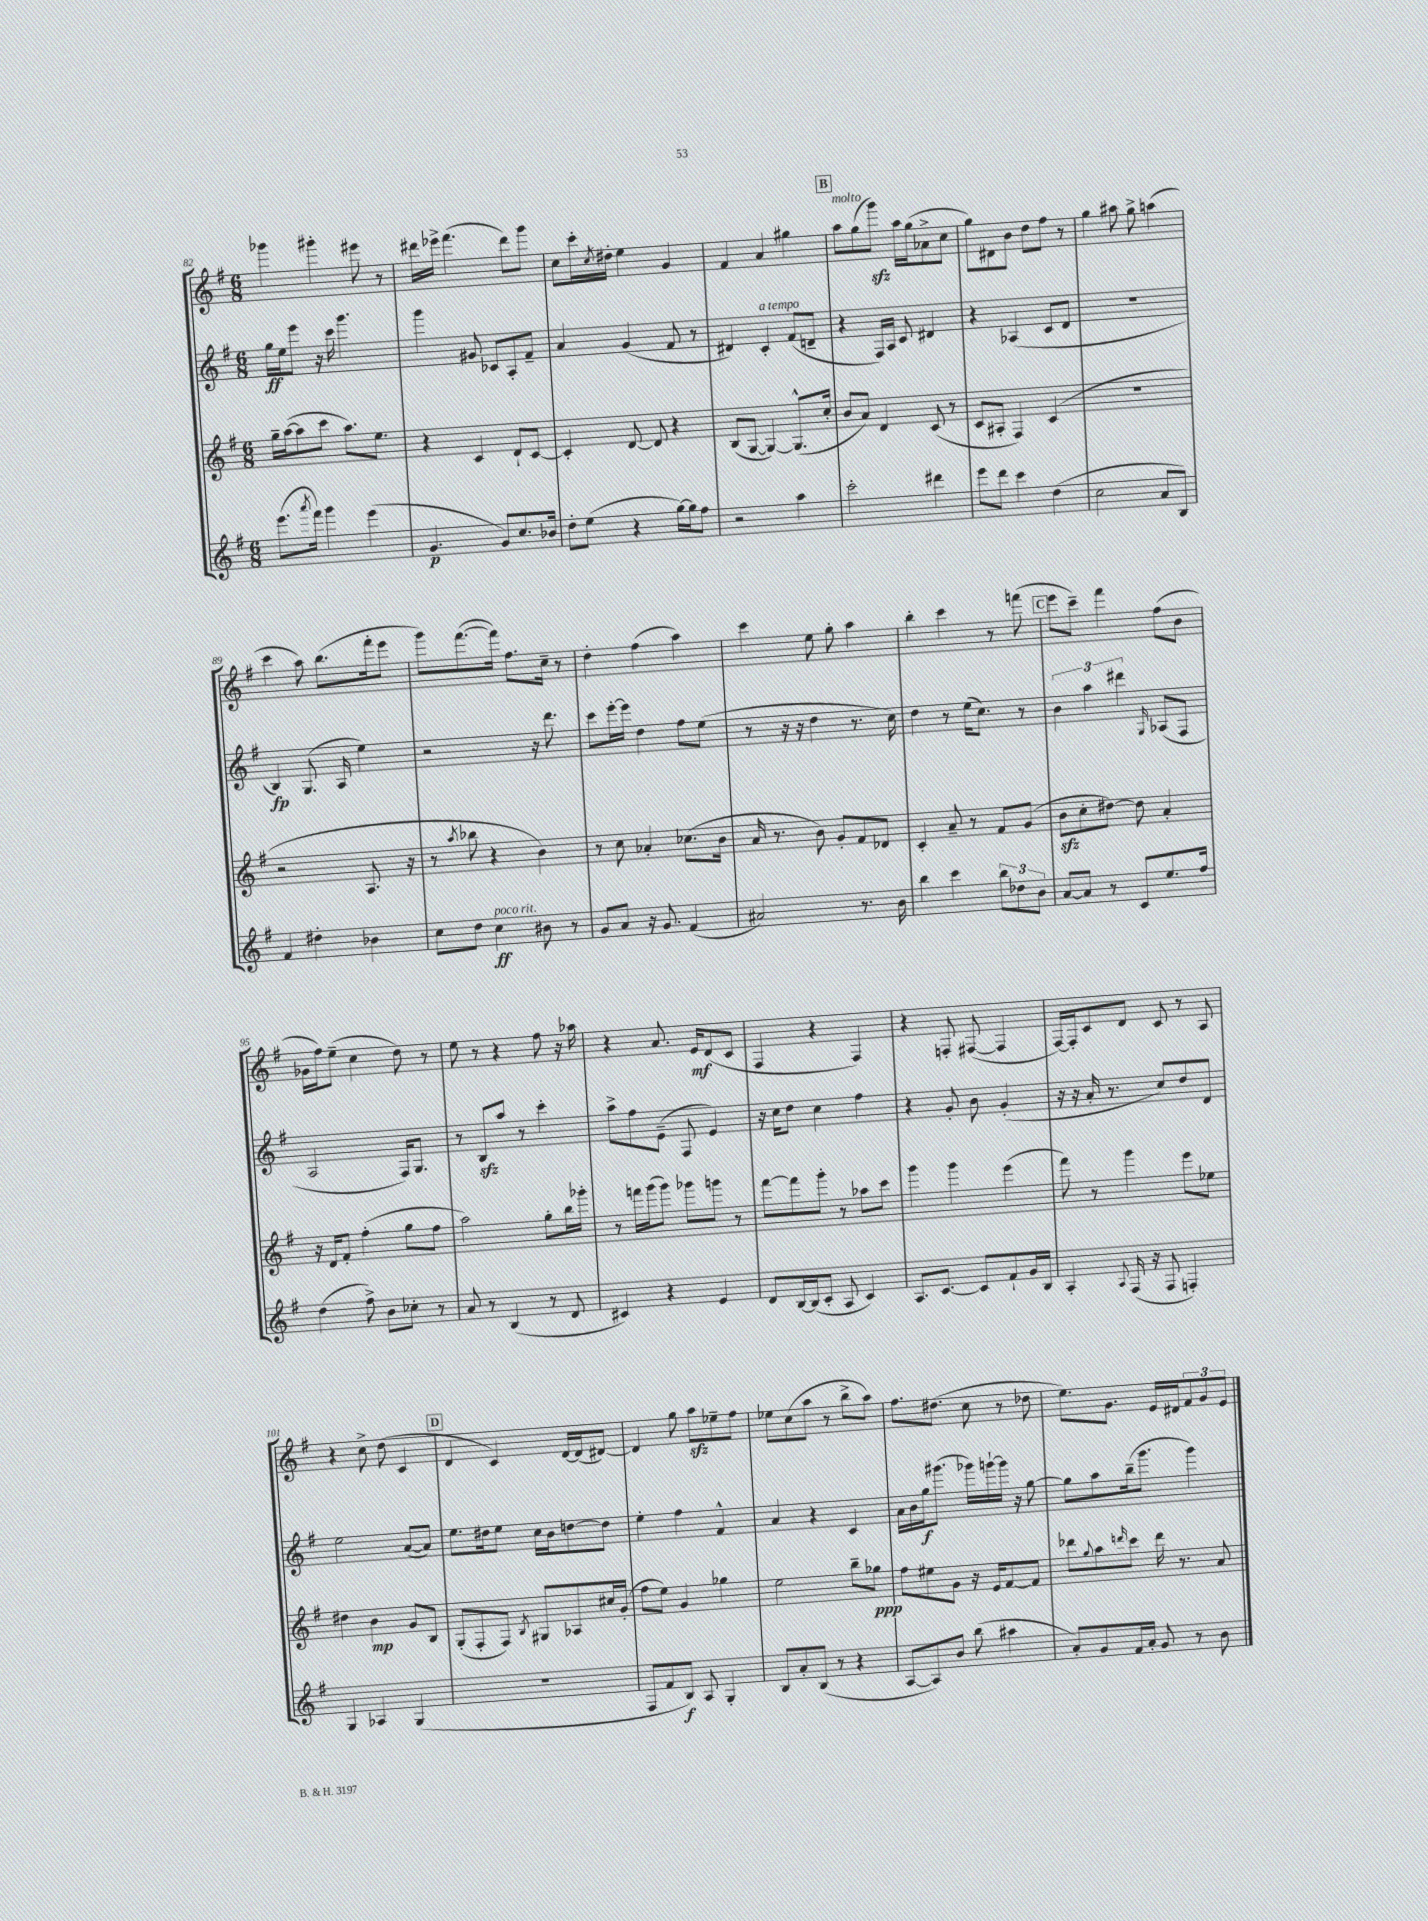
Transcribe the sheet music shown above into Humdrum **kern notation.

**kern	**dynam	**kern	**dynam	**kern	**dynam	**kern	**dynam
*part4	*part4	*part3	*part3	*part2	*part2	*part1	*part1
*staff4	*staff4	*staff3	*staff3	*staff2	*staff2	*staff1	*staff1
*clefG2	*	*clefG2	*	*clefG2	*	*clefG2	*
*k[f#]	*	*k[f#]	*	*k[f#]	*	*k[f#]	*
*M6/8	*	*M6/8	*	*M6/8	*	*M6/8	*
=82	=82	=82	=82	=82	=82	=82	=82
(8.eee\L	.	16gg~\LL	.	16gg\LL	ff	4ggg-X\	.
.	.	([16aa\J	.	16ee\J	.	.	.
.	.	8aa\]	.	8eee\J	.	.	.
8qaaa/	.	.	.	.	.	.	.
16fff#\Jk)	.	.	.	.	.	.	.
4ggg\	.	8ccc\J	.	16r	.	4ggg#X'\	.
.	.	.	.	16ccc\	.	.	.
.	.	8.aa\L)	.	4.ggg\	.	.	.
(4eee\	.	.	.	.	.	8eee#X\	.
.	.	8.ee\J	.	.	.	.	.
.	.	.	.	.	.	8r	.
=83	=83	=83	=83	=83	=83	=83	=83
4.g/	p	4r	.	4ggg\	.	16ddd#X\LL	.
.	.	.	.	.	.	16eee-X^\JJ	.
.	.	.	.	.	.	(4.fff#\	.
.	.	4c/	.	8g#X/	.	.	.
8g/L)	.	.	.	8c-X/L	.	.	.
8.cc/	.	8d`/L	.	8A'/	.	8ddd#\L)	.
.	.	[8c/J	.	8f#~/J	.	8ggg\J	.
16b-X/Jk	.	.	.	.	.	.	.
=84	=84	=84	=84	=84	=84	=84	=84
8dd'\L	.	4c'/]	.	4a/	.	8cc\L	.
(8ee\J	.	.	.	.	.	16ccc'\L	.
.	.	.	.	.	.	8qcc/	.
.	.	.	.	.	.	16dd#X'\JJ	.
4r	.	[8d/	.	(4g/	.	4ee\	.
.	.	8d/]	.	.	.	.	.
[16gg\LL)	.	4r	.	8f#/	.	4g/	.
16gg\J]	.	.	.	.	.	.	.
8ff#\J	.	.	.	8r	.	.	.
=85	=85	=85	=85	=85	=85	=85	=85
2r	.	(8B/L	.	4d#X/)	.	4f#/	.
.	.	[8G/J	.	.	.	.	.
!	!	!	!	!LO:TX:a:i:t=a tempo	!	!	!
.	.	4G/_)	.	4c'/	.	4a/	.
4aa\	.	(8.G^^/L]	.	(8f#/L	.	4gg#X\	.
.	.	.	.	8dn~/J	.	.	.
.	.	16cc'/Jk	.	.	.	.	.
!!LO:REH:place=s1:t=B
=86	=86	=86	=86	=86	=86	=86	=86
!	!	!	!	!	!	!LO:TX:a:i:t=molto	!
2ccc'\	.	8b/L	.	4r	.	8aa\L	.
.	.	8a/J)	.	.	.	(8gg\	.
.	.	4d/	.	16F#/LL)	.	8gggzz\J)	.
.	.	.	.	16A/JJ	.	.	.
.	.	.	.	8c/	.	16aa\LL	.
.	.	.	.	.	.	(16gg\J	.
4ddd#X\	.	(8c/	.	4d#X/	.	8a-X^\	.
.	.	8r	.	.	.	8cc\J	.
=87	=87	=87	=87	=87	=87	=87	=87
8eee\L	.	8c/L	.	4r	.	8gg\L)	.
8ddd\J	.	8A#X'/J	.	.	.	8d#X\	.
4ccc\	.	4F#/)	.	(4A-X/	.	8b\J	.
.	.	.	.	.	.	8dd\L	.
(4dd\	.	(4c/	.	8c/L	.	8ff#\J	.
.	.	.	.	8d/J	.	8r	.
=88	=88	=88	=88	=88	=88	=88	=88
2cc\	.	2.r	.	2.r	.	4gg\	.
.	.	.	.	.	.	8aa#X\	.
.	.	.	.	.	.	8gg^\	.
8a/L	.	.	.	.	.	(4aan\	.
8B/J)	.	.	.	.	.	.	.
!!LO:LB:g=z
=89	=89	=89	=89	=89	=89	=89	=89
4f#/	.	2r	.	4B/)	fp	4ccc\	.
4dd#X'\	.	.	.	(8.G/	.	8aa\)	.
.	.	.	.	.	.	(8.bb\L	.
.	.	.	.	16A/	.	.	.
4b-X\	.	8.A/	.	4ee\)	.	.	.
.	.	.	.	.	.	16fff#'\k	.
.	.	.	.	.	.	8eee\J	.
.	.	16r	.	.	.	.	.
=90	=90	=90	=90	=90	=90	=90	=90
8cc\L	.	8r	.	2r	.	8ggg\L)	.
.	.	8qaa/	.	.	.	.	.
8dd\J	.	8bb-X\	.	.	.	([8.fff#\	.
!LO:TX:a:i:t=poco rit.	!	!	!	!	!	!	!
4cc\	ff	4r	.	.	.	.	.
.	.	.	.	.	.	16fff#\Jk])	.
.	.	.	.	.	.	8.ff#\L	.
8b#X\	.	4b\)	.	16r	.	.	.
.	.	.	.	8.ddd\	.	16cc~\Jk	.
8r	.	.	.	.	.	8r	.
=91	=91	=91	=91	=91	=91	=91	=91
8g/L	.	8r	.	8ccc\L	.	4dd'\	.
8a/J	.	8cc\	.	[16eee'\L	.	.	.
.	.	.	.	16eee\JJ]	.	.	.
16r	.	4a-X'/	.	4dd\	.	(4ff#\	.
8.g/	.	.	.	.	.	.	.
(4f#/	.	(8.cc-X\L	.	8ff#\L	.	4aa\)	.
.	.	.	.	(8ee\J	.	.	.
.	.	16b\Jk	.	.	.	.	.
=92	=92	=92	=92	=92	=92	=92	=92
2a#X/)	.	16a/	.	8r	.	4ccc\	.
.	.	8.r	.	.	.	.	.
.	.	.	.	16r	.	.	.
.	.	.	.	16r	.	.	.
.	.	8b\)	.	4dd\	.	8ee\	.
.	.	8g'/L	.	.	.	8gg'\	.
8.r	.	8f#/	.	8.r	.	4aa\	.
.	.	8d-X/J	.	.	.	.	.
16b\	.	.	.	16cc\)	.	.	.
=93	=93	=93	=93	=93	=93	=93	=93
4bb\	.	4c'/	.	4dd\	.	4bb'\	.
4ccc\	.	8a~/	.	8r	.	4ccc\	.
.	.	8r	.	(16ee\KL	.	.	.
.	.	.	.	8.cc\J)	.	.	.
12bb\L	.	8f#/L	.	.	.	8r	.
12dd-X\	.	.	.	.	.	.	.
.	.	(8g/J	.	8r	.	(8fffn\	.
12b\J	.	.	.	.	.	.	.
!!LO:REH:place=s1:t=C
=94	=94	=94	=94	=94	=94	=94	=94
[8a/L	.	8bzz\L	.	6b\	.	8eee\L	.
8a/J]	.	8cc'\	.	.	.	8ccc~\J)	.
.	.	.	.	6aa\	.	.	.
8r	.	[8dd#X\J)	.	.	.	4fff#\	.
.	.	.	.	6ddd#X\	.	.	.
8c/L	.	8dd#\]	.	.	.	.	.
.	.	.	.	16qqG/	.	.	.
8.ee/	.	4a'/	.	(8A-X/L	.	(8ff#\L	.
.	.	.	.	8F#/J	.	8b\J	.
16ff#/Jk	.	.	.	.	.	.	.
!!LO:LB:g=z
=95	=95	=95	=95	=95	=95	=95	=95
(4dd\	.	16r	.	2A/	.	16g-X\LL	.
.	.	16d/KL	.	.	.	16ff#\J)	.
.	.	8f#'/J	.	.	.	(8ee~\J	.
8ff#^\)	.	(4ff#'\	.	.	.	4cc\	.
8b\L	.	.	.	.	.	.	.
8cc-X'\J	.	8gg\L	.	16F#/KL)	.	8dd\)	.
.	.	.	.	8.G/J	.	.	.
8r	.	8ff#\J	.	.	.	8r	.
=96	=96	=96	=96	=96	=96	=96	=96
8a/	.	2aa\)	.	8r	.	8ee\	.
8r	.	.	.	8Bzz/L	.	8r	.
(4B/	.	.	.	8aa/J	.	4r	.
.	.	.	.	8r	.	.	.
8r	.	8gg'\L	.	4ccc'\	.	8ff#\	.
8d/	.	16bb\L	.	.	.	16r	.
.	.	16ggg-X'\JJ	.	.	.	16aa-X\	.
=97	=97	=97	=97	=97	=97	=97	=97
4c#X/)	.	8r	.	8aa^\L	.	4r	.
.	.	16fffn\LL	.	8ff#\	.	.	.
.	.	(16ggg\J	.	.	.	.	.
4r	.	8ggg\J)	.	(8e~\J	.	8.a/	.
.	.	8ggg-X\L	.	8F#/	.	.	.
.	.	.	.	.	.	16e/KL	mf
4e/	.	8gggn\J	.	4e/)	.	(8d/	.
.	.	8r	.	.	.	8c/J	.
=98	=98	=98	=98	=98	=98	=98	=98
8d/L	.	[8fff#\L	.	16r	.	4F#/	.
.	.	.	.	16cc\KL	.	.	.
[16B/L	.	8fff#\]	.	8dd\J	.	.	.
(16B/J]	.	.	.	.	.	.	.
8c'/J	.	8ggg'\J	.	4cc\	.	4r	.
8A/	.	8r	.	.	.	.	.
4c/)	.	8aa-X\L	.	4ff#\	.	4F#/)	.
.	.	8ccc\J	.	.	.	.	.
=99	=99	=99	=99	=99	=99	=99	=99
8.A/L	.	4ggg\	.	4r	.	4r	.
[8.c/J	.	.	.	.	.	.	.
.	.	4ggg\	.	8g'/	.	8Fn'/	.
8c/L]	.	.	.	8b\	.	([8F#X/	.
8f#`/	.	(4eee\	.	(4g'/	.	4F#/]	.
16g/L	.	.	.	.	.	.	.
16B/JJ	.	.	.	.	.	.	.
=100	=100	=100	=100	=100	=100	=100	=100
4A'/	.	8fff#\)	.	16r	.	[16F#/LL)	.
.	.	.	.	16r	.	16F#'/J]	.
.	.	8r	.	16a'/	.	8c/	.
.	.	.	.	8.r	.	.	.
8qqA/	.	.	.	.	.	.	.
(16F#/	.	4ggg\	.	.	.	8d/J	.
16r	.	.	.	.	.	.	.
8F#/	.	.	.	8cc/L)	.	8c/	.
4Fn'/)	.	8eee\L	.	8dd/	.	8r	.
.	.	8ee-X\J	.	8d/J	.	8A/	.
!!LO:LB:g=z
=101	=101	=101	=101	=101	=101	=101	=101
4G/	.	4dd#X\	.	2ee\	.	4r	.
4A-X/	.	4b\	mp	.	.	8cc^\	.
.	.	.	.	.	.	(8dd\	.
(4G/	.	8g/L	.	([8a/L	.	4c/	.
.	.	8B/J	.	8a/J])	.	.	.
!!LO:REH:place=s1:t=D
=102	=102	=102	=102	=102	=102	=102	=102
2.r	.	(8G'/L	.	8.ee\L	.	4d/	.
.	.	8F#'/	.	.	.	.	.
.	.	.	.	16dd#X\k	.	.	.
.	.	8F#/J)	.	8ee\J	.	4c/)	.
.	.	8qB/	.	.	.	.	.
.	.	8G#X/L	.	16cc\LL	.	.	.
.	.	.	.	16b\J	.	.	.
.	.	8A-X/	.	[8ddn\	.	[16d/LL	.
.	.	.	.	.	.	(16d/J]	.
.	.	16cc#X/L	.	8dd\J]	.	[8d#X/J)	.
.	.	(16g'/JJ	.	.	.	.	.
=103	=103	=103	=103	=103	=103	=103	=103
8F#/L	.	8ff#\L	.	4ee'\	.	4d#/]	.
8f#/	.	8ee\J)	.	.	.	.	.
8B/J)	f	4g/	.	4ff#\	.	8gg\	.
8A/	.	.	.	.	.	8aazz\L	.
4G'/	.	4gg-X\	.	4f#^^/	.	8ee-X~\	.
.	.	.	.	.	.	8ff#\J	.
=104	=104	=104	=104	=104	=104	=104	=104
8B/L	.	2ee\	.	4a/	.	8ee-X\L	.
8a'/	.	.	.	.	.	(8cc\	.
(8B/J	.	.	.	4r	.	8aa\J	.
8r	.	.	.	.	.	8r	.
4r	.	8bb~\L	.	4c/	.	8bb^\L	.
.	.	8gg-X\J	ppp	.	.	8aa\J)	.
=105	=105	=105	=105	=105	=105	=105	=105
[8A/L	.	8ff#\L	.	16a\LL	.	8.ff#\L	.
.	.	.	.	16b\	.	.	.
8A/])	.	8ee#X\	.	16gg\J	f	.	.
.	.	.	.	(8.ggg#X\J	.	(8.dd#X\J	.
8b/J	.	8g\J	.	.	.	.	.
(8bb\	.	16r	.	16ggg-X\LL)	.	8cc\	.
.	.	16e/KL	.	[16gggn`\	.	.	.
4aa#X\	.	[8f#/	.	16ggg\JJ]	.	8r	.
.	.	.	.	16r	.	.	.
.	.	8f#/J]	.	[8gg\	.	8dd-X\	.
=106	=106	=106	=106	=106	=106	=106	=106
8a'/L)	.	8ddd-X\L	.	8gg\L]	.	8.ee\L)	.
.	.	8qqgg/	.	.	.	.	.
8g/	.	8aa\	.	8aa\	.	.	.
.	.	.	.	.	.	8.g\J	.
.	.	16qqdddn/	.	.	.	.	.
16f#/L	.	8ccc\J	.	(16bb~\k	.	.	.
16a'/JJ	.	.	.	8.ggg\J	.	.	.
8g/	.	16ddd\	.	.	.	16e/LL	.
.	.	8.r	.	.	.	16d#X/J	.
8r	.	.	.	4ggg\)	.	12f#/	.
.	.	.	.	.	.	12g/	.
8b\	.	8a/	.	.	.	.	.
.	.	.	.	.	.	12e/J	.
==	==	==	==	==	==	==	==
*-	*-	*-	*-	*-	*-	*-	*-
